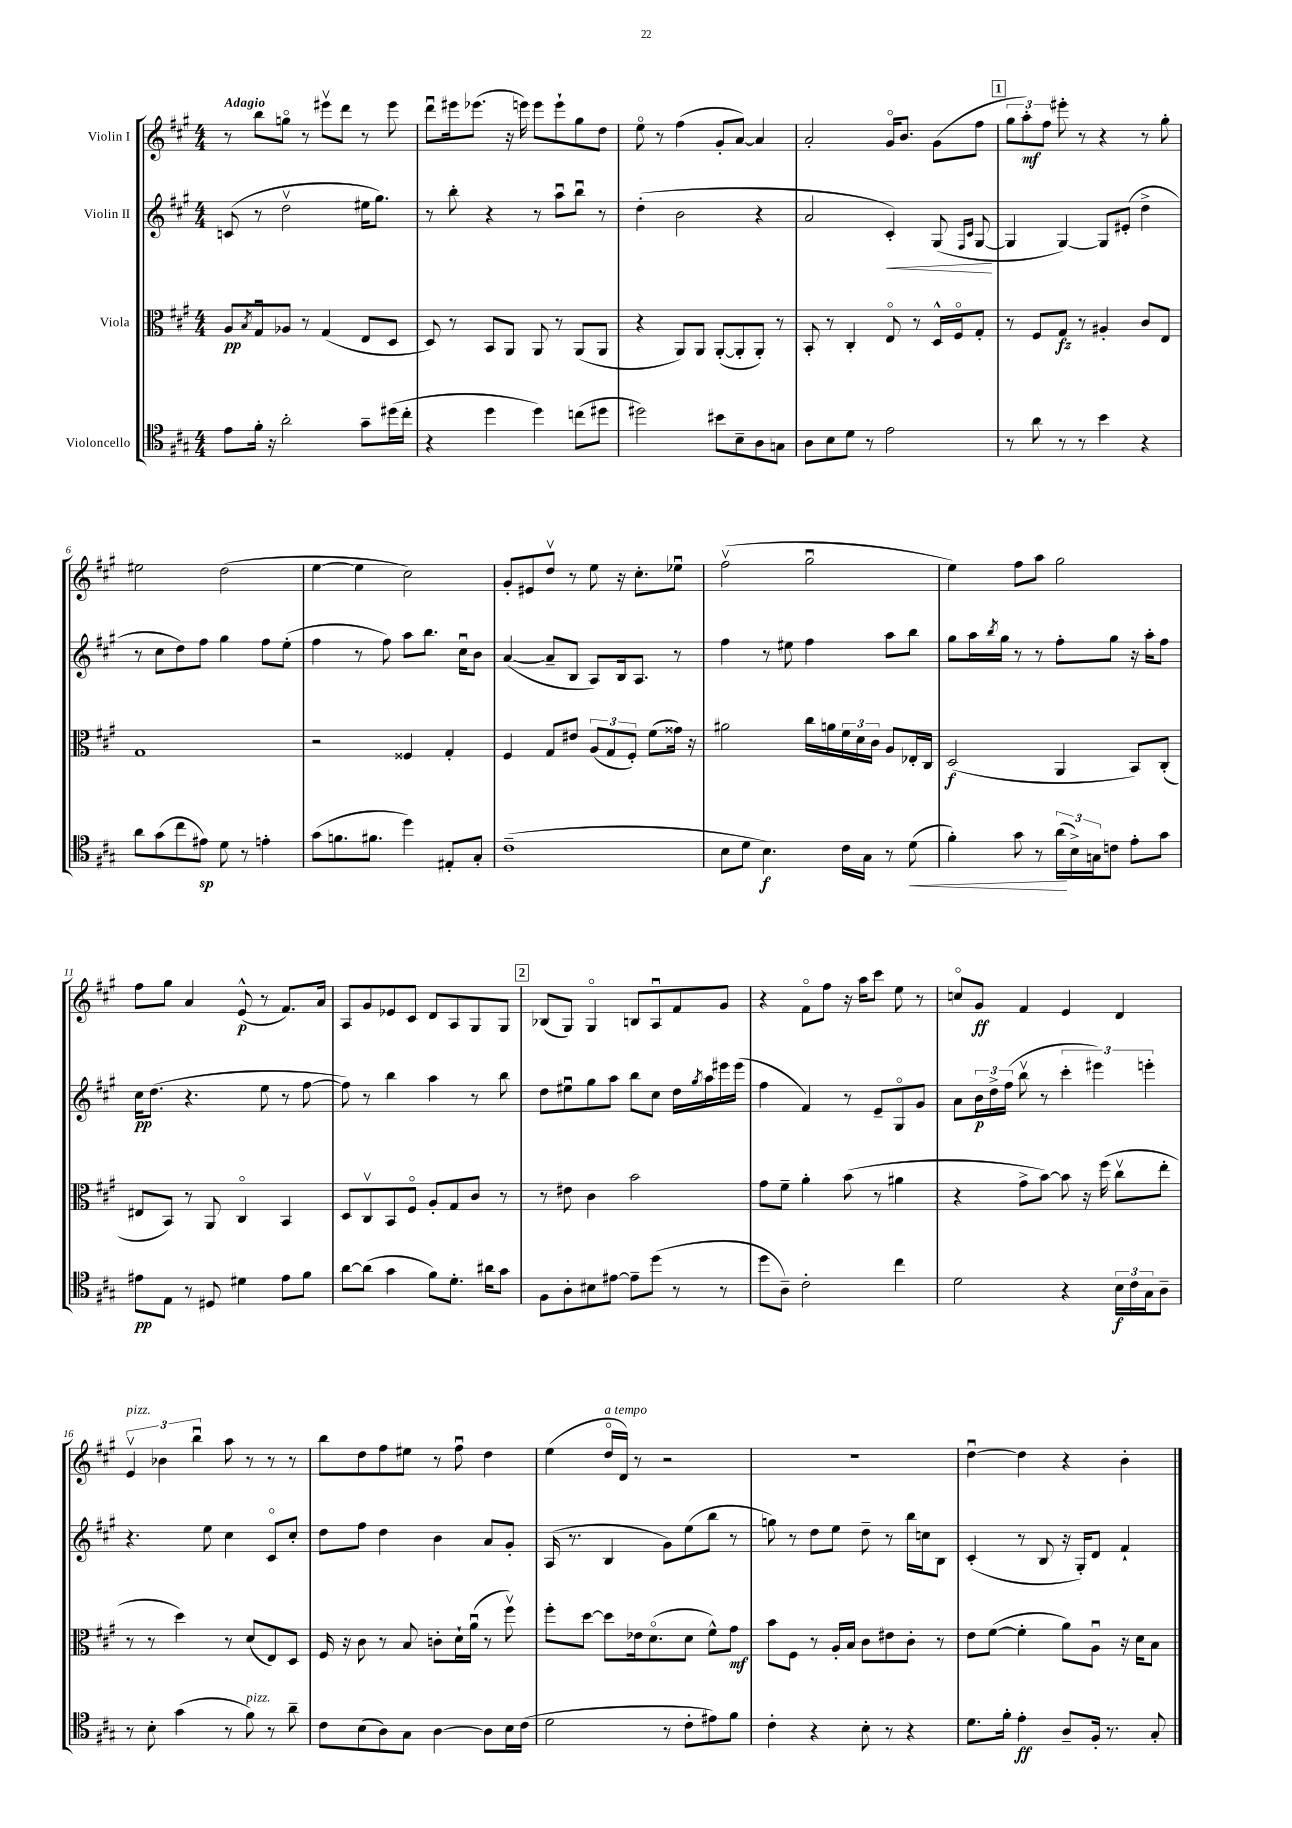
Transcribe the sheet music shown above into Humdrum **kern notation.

**kern	**kern	**kern	**kern
*staff4	*staff3	*staff2	*staff1
*clefC4	*clefC3	*clefG2	*clefG2
*k[f#c#g#]	*k[f#c#g#]	*k[f#c#g#]	*k[f#c#g#]
*M4/4	*M4/4	*M4/4	*M4/4
8e\L	8A/L	(8c/	8r
.	8qB/	.	.
16f#'\Jk	8G#u/	8r	8bb\L
16r	.	.	.
2a'\	8A-/J	2ddv\	8ggo\J
.	8r	.	8r
.	(4G#/	.	8eee#v\L
.	.	.	8ddd\J
8g#~\L	8E/L	16ee#\LK	8r
.	.	8.gg#\J)	.
(16dd#\L	8D/J	.	8eee#\
16cc#'\JJ	.	.	.
=	=	=	=
4r	8D/)	8r	8dddu\L
.	8r	8bb'\	16eee#\k
.	.	.	(8.eee-\J
4dd\	8BB/L	4r	.
.	8AA/J	.	16r
.	.	.	16eee\)
4dd\)	8AA/	8r	8eee\L
.	8r	8aau\L	8eee`\
(8cc\L	(8AA/L	8bbu\J	8gg#\
8dd#\J	8AA/J	8r	8dd\J
=	=	=	=
2dd#\)	4r	(4dd'\	8eeo\
.	.	.	8r
.	8AA/L)	2b\	(4ff#\
.	8AA/J	.	.
8b#\L	([8AA'/L	.	8g#'/L
8B~\	8AA'/]	.	[8a/J)
8A\	8AA'/J)	4r	4a/]
8G\J	8r	.	.
=	=	=	=
8A\L	8BB'/	2a/	2a'/
8B\	8r	.	.
8d\J	4C#'/	.	.
8r	.	.	.
2e\	8Eo/	4c#'/)	16g#o/LK
.	.	.	8.b/J
.	8r	.	.
.	16D^^/LL	(8G#/	(8g#\L
.	16F#o/J	.	.
.	.	16qqF#/LL	.
.	.	16qqc#/JJ	.
.	8G#'/J	[8G#/	8ff#\J
=	=	=	=
8r	8r	4G#/]	12gg#\L
.	.	.	12aa'\)
8a\	8F#/L	.	.
.	.	.	12ff#\J
8r	8G#/J	[4G#/)	8eee#'\
8r	8r	.	8r
4b\	4A#'/	8G#/]L	4r
.	.	(8e#'/J	.
4r	8c#/L	4dd^\	8r
.	8E/J	.	8gg#'\
=	=	=	=
8a\L	1G#	8r	2ee#\
(8g#\	.	8cc#\L	.
8cc#\	.	8dd\)	.
8e#\J)	.	8ff#\J	.
8d\	.	4gg#\	(2dd\
8r	.	.	.
4e'\	.	8ff#\L	.
.	.	(8ee'\J	.
=	=	=	=
(8g#\L	2r	4ff#\	[4ee\
8.f\	.	.	.
.	.	8r	4ee\]
8.f#\J	.	.	.
.	.	8ff#\)	.
4dd\)	4F##/	8aa\L	2cc#\)
.	.	8.bb\J	.
8E#'/L	4G#'/	.	.
.	.	16cc#u\LK	.
8G#'/J	.	8b\J	.
=	=	=	=
(1c#~	4F#/	([4a/	8g#'/L
.	.	.	8e#/
.	8G#/L	8a~/]L	8ddv/J
.	8e#/J	8B/J	8r
.	(12A/L	8A/L)	8ee\
.	12G#/	.	.
.	.	16B/k	16r
.	12F#'/J)	.	.
.	.	8.A/J	8.cc#'\L
.	(8f#\L	.	.
.	16g##\Jk)	8r	8ee-u\J
.	16r	.	.
=	=	=	=
8B\L	2a#\	4ff#\	(2ff#v\
8d\J	.	.	.
4.B\)	.	8r	.
.	.	8ee#\	.
.	16cc#\LL	4ff#\	2gg#u\
.	16a\	.	.
16c#\LL	24f#\	.	.
.	24d\	.	.
16G#\JJ	.	.	.
.	24c#\JJ	.	.
8r	8A/L	8aa\L	.
(8d\	16E-'/L	8bb\J	.
.	16C#/JJ	.	.
=	=	=	=
4f#'\)	(2D/	8gg#\L	4ee\)
.	.	16aa\L	.
.	.	8qbb/	.
.	.	16gg#\JJ	.
8g#\	.	8r	8ff#\L
8r	.	8r	8aa\J
(24a\LL	4AA/	8ff#'\L	2gg#\
24B^\)	.	.	.
24G\J	.	.	.
8c\J	.	8gg#\J	.
8e'\L	8BB/L)	16r	.
.	.	16aa'\LK	.
8g#\J	(8C#'/J	8ff#\J	.
=	=	=	=
8e#\L	8E#/L	16cc#\LK	8ff#\L
.	.	(8.dd\J	.
8E\J	8BB/J)	.	8gg#\J
8r	8r	4.r	4a/
8D#/	8AA/	.	.
4d#\	4C#o/	.	(8e^^/
.	.	8ee\	8r
8e#\L	4BB/	8r	8.f#/L)
8f#\J	.	[8ff#\	.
.	.	.	16a/Jk
=	=	=	=
[8a\L	8D/L	8ff#\])	8A/L
(8a\]J	8C#v/	8r	8g#/
4g#\	8BB/	4bb\	8e-/
.	8F#o/J	.	8c#/J
8f#\L)	8A'/L	4aa\	8d/L
8.d'\J	8G#/	.	8A/
.	8c#/J	8r	8G#/
16a#\LK	.	.	.
8g#\J	8r	8bb\	8G#/J
=	=	=	=
8F#\L	8r	8dd\L	(8B-/L
8A'\	8e#\	8ee#u\	8G#/J)
8B#\	4c#\	8gg#\	4G#o/
[8e#\J	.	8aa\J	.
8e#~\]L	2b\	8bb\L	8B/L
(8dd\J	.	8cc#\J	8Au/
8r	.	16dd\LL	8f#/
.	.	8qgg#/	.
.	.	16aa\	.
8r	.	16eee#\	8g#/J
.	.	(16eee#\JJ	.
=	=	=	=
8dd\L	8g#\L	4ff#\	4r
8A~\J)	8f#~\J	.	.
2c#'\	4a'\	4f#/)	8f#o\L
.	.	.	8ff#\J
.	(8b\	8r	16r
.	.	.	16aa\LK
.	8r	8e~/L	8ccc#\J
4cc#\	4a#\	8G#o/	8ee\
.	.	8g#/J	8r
=	=	=	=
2d\	4r	8a\L	8cco/L
.	.	24b\L	8g#/J
.	.	24dd^\	.
.	.	(24ff#\JJ	.
.	8g#^\L	8bbv\	4f#/
.	[8b\J)	8r	.
4r	8b\]	6ccc#'\	4e/
.	16r	.	.
.	.	6eee#\)	.
.	(16ff#\	.	.
24B\LL	8cc#v\L	.	4d/
24c#\	.	.	.
24G#\J	.	6eee'\	.
8A~\J	8ee'\J	.	.
=	=	=	=
8r	8r	4.r	6ev/
8B'\	8r	.	.
.	.	.	6b-\
(4g#\	4dd\)	.	.
.	.	.	6bbu\
.	.	8ee\	.
8r	8r	4cc#\	8aa\
8f#\)	(8d/L	.	8r
8r	8E/)	8c#o/L	8r
8a~\	8D/J	8cc#'/J	8r
=	=	=	=
8c#\L	16F#/	8dd\L	8bb\L
.	16r	.	.
(8B\	8c#\	8ff#\J	8dd\
8A\)	8r	4dd\	8ff#\
8G#\J	8B/	.	8ee#\J
[4A\	8c'\L	4b\	8r
.	16d`\L	.	8ff#u\
.	(16au\JJ	.	.
8A\]L	8r	8a/L	4dd\
16B\L	8ff#v\)	8g#'/J	.
(16c#\JJ	.	.	.
=	=	=	=
2d\	8ff#'\L	(16A/	(4ee\
.	.	8.r	.
.	[8dd\J	.	.
.	8dd\]L	4B/	16ddo/LL
.	.	.	16d/JJ)
.	16e-\k	.	8r
.	(8.do\	.	.
8r	.	8g#\L)	2r
8c#'\L	8d\J	(8ee\	.
8e#\)	8f#^^\L)	8bb\J	.
8f#\J	8g#\J	8r	.
=	=	=	=
4c#'\	8b\L	8gg\)	1r
.	8F#\J	8r	.
4r	8r	8dd\L	.
.	16A'/LL	8ee\J	.
.	16B/JJ	.	.
8B'\	8c#\L	8dd~\	.
8r	8e#\	8r	.
4r	8c#'\J	16bb\LL	.
.	.	16cc\J	.
.	8r	8B\J	.
=	=	=	=
8.d\L	8e\L	(4c#'/	[4ddu\
.	([8f#\J	.	.
16f#'\Jk	.	.	.
4e'\	4f#'\]	8r	4dd\]
.	.	8B/	.
8A~/L	8a\L)	16r	4r
.	.	16G#'/LK)	.
16F#'/Jk	8Au\J	8d/J	.
8.r	.	.	.
.	16r	4f#`/	4b'\
.	16d\LK	.	.
8G#'/	8B\J	.	.
==	==	==	==
*-	*-	*-	*-
